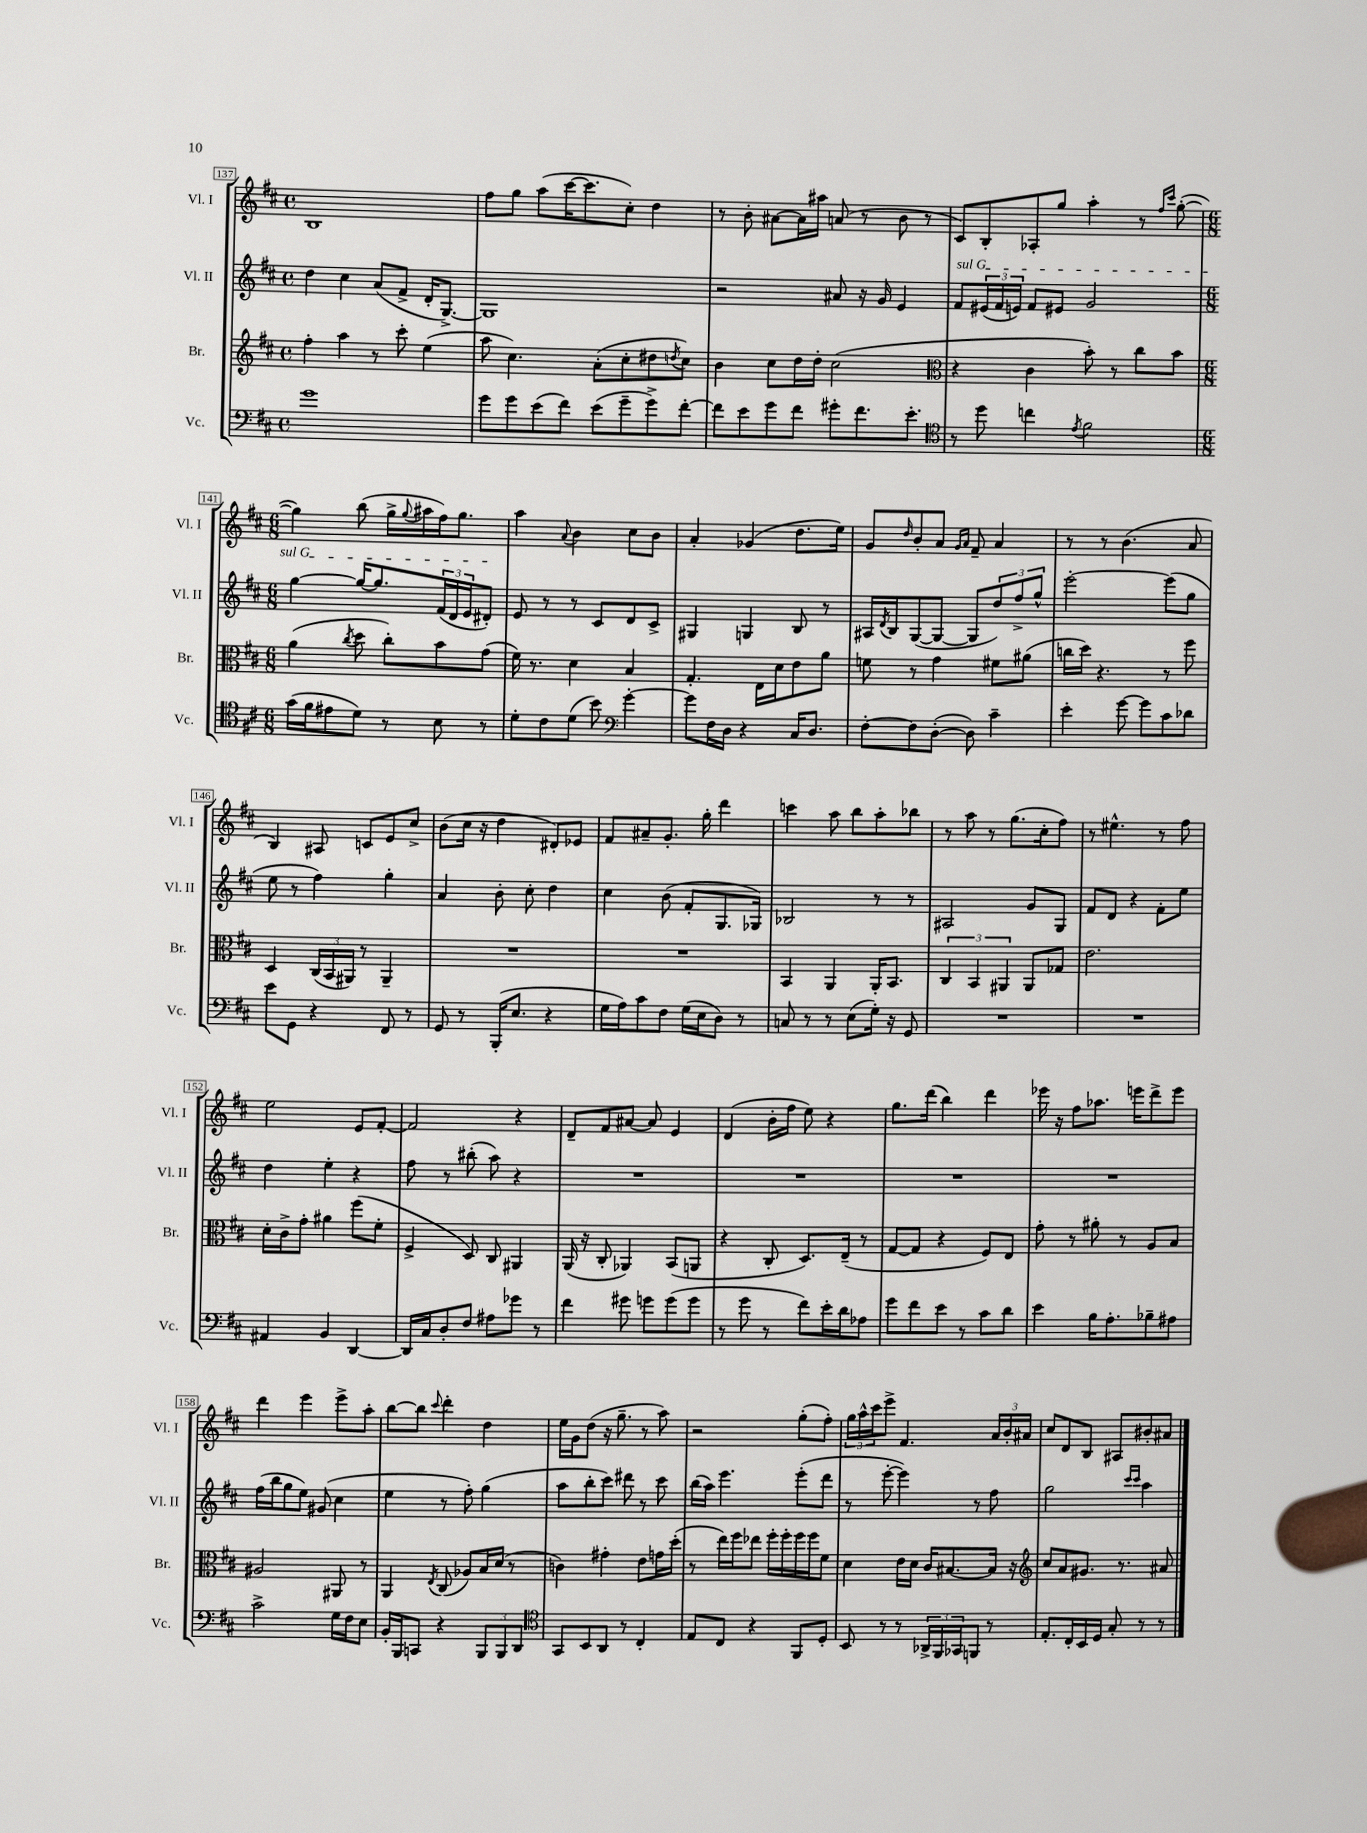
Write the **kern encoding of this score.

**kern	**kern	**kern	**kern
*part4	*part3	*part2	*part1
*staff4	*staff3	*staff2	*staff1
*I"Vc.	*I"Br.	*I"Vl. II	*I"Vl. I
*I'Vc.	*I'Br.	*I'Vl. II	*I'Vl. I
*clefF4	*clefG2	*clefG2	*clefG2
*k[f#c#]	*k[f#c#]	*k[f#c#]	*k[f#c#]
*M4/4	*M4/4	*M4/4	*M4/4
*met(c)	*met(c)	*met(c)	*met(c)
=137	=137	=137	=137
1g	4ff#'\	4dd\	1B
.	4aa\	4cc#\	.
.	8r	(8a/L	.
.	8ccc#'\	8f#^/J	.
.	(4ee\	16d'/KL	.
.	.	[8.G^/J)	.
=138	=138	=138	=138
8g\L	8aa\	1G]	8ff#\L
8g\	4.cc#\)	.	8gg\J
(8e\	.	.	(8aa\L
8f#\J)	.	.	[16ccc#\K
.	.	.	8.ccc#\]
(8e\L	(8a'\L	.	.
8g~\	8cc#'\	.	8cc#'\J)
8g^\)	8dd#X\	.	4dd\
.	8qddn/	.	.
[8f#'\J	8cc#\J)	.	.
=139	=139	=139	=139
8f#\L]	4b\	2r	8r
8e\	.	.	8b'\
8g\	8cc#\L	.	[8a#X\L
8f#\J	16dd\L	.	16a#\L]
.	16dd'\JJ	.	16aa#X\JJ
8g#X'\L	(2cc#\	8a#X/	(8an/
8.f#\	.	16r	8r
.	.	16g/	.
.	.	4e/	8b\
8.e'\J	.	.	.
.	.	.	8r
=140	=140	=140	=140
*clefC4	*clefC3	*	*
!	!	!LO:TX:a:i:t=sul G	!
8r	4r	8f#/L	8c#/L)
8dd\	.	(24e#X/L	8B'/
.	.	24f#/	.
.	.	24en/JJ)	.
4ccn\	4c#\	8f#/L	8A-X'/
.	.	8e#X/J	8gg/J
8qe/	.	.	.
2f#\	8b'\)	2g/	4aa'\
.	8r	.	.
.	8cc#\L	.	8r
.	.	.	16qqff#/LL
.	.	.	16qqccc#/JJ
.	8b\J	.	([8gg'\
!!LO:LB:g=z
=141	=141	=141	=141
*M6/8	*M6/8	*M6/8	*M6/8
(16g\LL	(4a\	[4gg\	4gg\])
16f#\J	.	.	.
8e#X\	.	.	.
.	8qcc#/	.	.
8d\J)	8dd\	16gg/KL_	(8bb\
.	.	8.gg/]	.
8r	8cc#'\L)	.	16gg^\LL
.	.	.	8qqgg/
.	.	.	16aa#X\
8B\	8b\	(24f#/L	16ff#\J)
.	.	24d/	.
.	.	.	8.gg\J
.	.	24e/J	.
8r	(8g\J	8d#X'/J)	.
=142	=142	=142	=142
8d'\L	16f#\)	8e/	4aa\
.	8.r	.	.
8c#\	.	8r	.
.	.	.	8qqa/
(8d\J	4d\	8r	4b\
8b\)	.	8c#/L	.
*clefF4	*	*	*
[4g'\	4B/	8d/	8cc#\L
.	.	8c#^/J	8b\J
=143	=143	=143	=143
8g\L]	4.G'/	4G#X/	4a'/
16F#\L	.	.	.
16D\JJ	.	.	.
4r	.	4Gn/	(4g-X/
.	16E\LL	.	.
.	16d\J	.	.
16C#/KL	8e\	8B/	8.dd\L
8.D/J	.	.	.
.	8a\J	8r	.
.	.	.	16ee\Jk)
=144	=144	=144	=144
[8F#'\L	8fn\	16A#X/LL	8g/L
.	.	8qd/	.
.	.	16B/J	.
.	.	.	16qqdd/
8F#\]	8r	([8G/	8b'/
([8D'\J	4g\	8G/J_	8a/J
.	.	.	16qqg/LL
.	.	.	16qqa/JJ
8D\])	.	8G/L]	8f#~/
4c#~\	8f#X\L	12dd/)	4a/
.	.	12ff#^/	.
.	(8a#X\J	.	.
.	.	12gg^^/J	.
=145	=145	=145	=145
4e'\	16ccn\LL	[2eee'\	8r
.	16dd\JJ)	.	.
.	4.r	.	8r
[8g\	.	.	(4.b\
8g\L]	.	.	.
8c#\	8r	(8eee\L]	.
8d-X\J	8ff#\	8gg\J	8a/
!!LO:LB:g=z
=146	=146	=146	=146
8e\L	4D/	8ee\	4B/)
8GG\J	.	8r	.
4r	(24C#/LL	4ff#\)	8A#X/
.	24BB/	.	.
.	24AA#X/JJ)	.	.
.	8r	.	8cn/L
8FF#/	4AA#~/	4gg'\	8e/
8r	.	.	8cc#^/J
=147	=147	=147	=147
8GG/	2.r	4a/	(8b\L
8r	.	.	16cc#\Jk
.	.	.	16r
(16BBB'/KL	.	8b'\	4dd\
8.E/J	.	.	.
.	.	8cc#'\	.
4r	.	4dd\	8d#X'/L)
.	.	.	8e-X/J
=148	=148	=148	=148
16G\LL	2.r	4cc#\	8f#/L
16A\J)	.	.	.
8c#\	.	.	8a#X~/
8F#\J	.	(8b\	8.g'/J
(16G\LL	.	8f#'/L	.
16E\J	.	.	16gg'\
8D\J)	.	8.G/	4ddd\
8r	.	.	.
.	.	16G-X/Jk)	.
=149	=149	=149	=149
8Cn/	4BB/	2B-X/	4cccn\
8r	.	.	.
8r	4AA/	.	8aa\
(8E\L	.	.	8bb\L
16G'\Jk)	16AA'/KL	8r	8aa'\
16r	8.BB/J	.	.
8GG/	.	8r	8bb-X\J
=150	=150	=150	=150
2.r	6C#/	2A#X/	8r
.	.	.	8aa\
.	6BB/	.	.
.	.	.	8r
.	6AA#X/	.	.
.	.	.	(8.gg\L
.	8AA#/L	8g/L	.
.	.	.	16cc#'\k
.	8G-X/J	8G/J	8ff#\J)
=151	=151	=151	=151
2.r	2.e\	8f#/L	8r
.	.	8d/J	4.ee#X^^\
.	.	4r	.
.	.	8f#'\L	8r
.	.	8ee\J	8ff#\
!!LO:LB:g=z
=152	=152	=152	=152
4AA#X/	16d'\LL	4dd\	2ee\
.	16c#^\J	.	.
.	8g'\J	.	.
4BB/	4a#X\	4ee'\	.
[4DD/	(8ff#\L	4r	8e/L
.	8f#'\J	.	[8f#'/J
=153	=153	=153	=153
16DD/LL]	4F#^/	8ff#\	2f#/]
16C#/J	.	.	.
8D'/	.	8r	.
8F#/J	8D/)	(8bb#X'\	.
8A#X\L	8C#/	8aa\)	.
8g-X\J	4AA#X/	4r	4r
8r	.	.	.
=154	=154	=154	=154
4f#\	(16AA/	2.r	8d~/L
.	16r	.	.
.	8C#'/	.	8f#/
8g#X\	4AA-X/)	.	[8a#X/J
8gn\L	.	.	8a#/]
(8g\	(8BB/L	.	4e/
8g\J	8AAn/J	.	.
=155	=155	=155	=155
8r	4r	2.r	(4d/
8g\	.	.	.
8r	8C#'/	.	16b'\LL
.	.	.	16ff#\JJ
8f#\L)	8.D/L)	.	8ee\)
16e'\L	.	.	4r
16d\J	(16E~/Jk	.	.
8A-X\J	8r	.	.
=156	=156	=156	=156
8g\L	[8G/L	2.r	8.gg\L
8f#\	8G/J]	.	.
.	.	.	(16ddd\Jk
8e\J	4r	.	4bb\)
8r	.	.	.
8c#\L	8F#/L)	.	4ddd\
8d\J	8E/J	.	.
=157	=157	=157	=157
4e\	8g'\	2.r	16eee-X\
.	.	.	16r
.	8r	.	8ff#\L
16B\KL	8a#X'\	.	8.aa-X\J
8.A'\	.	.	.
.	8r	.	.
.	.	.	16eeen\KL
8B-X~\	8A/L	.	8ddd^\
8A#X\J	8B/J	.	8eee\J
!!LO:LB:g=z
=158	=158	=158	=158
2c#^\	2A#X/	(16ff#\LL	4ddd\
.	.	16bb\J	.
.	.	8gg\	.
.	.	8ee\J)	4eee\
.	.	(8g#X/	.
16G\LL	8AA#X/	4cc#\	8eee^\L
16F#\J	.	.	.
8E\J	8r	.	8aa'\J
=159	=159	=159	=159
16BB'/LL	4AA/	4ee\	[8bb\L
16BBB/J	.	.	.
8CCn/J	.	.	8bb\J]
.	8qE/	.	8qqccc#/
4r	(8C#/	8r	4ddd'\
.	8A-X/L)	8ff#'\)	.
12BBB/L	16B/L	(4gg\	4dd\
.	(16d/JJ	.	.
12BBB/	.	.	.
.	8r	.	.
12DD/J	.	.	.
=160	=160	=160	=160
*clefC4	*	*	*
8GG/L	4cn\)	8aa\L	16ee\LL
.	.	.	16g\J
8BB/	.	8bb'\	(8dd\J
8AA/J	4g#X'\	8ccc#\J)	16r
.	.	.	8.gg~\
8r	.	8ddd#X\	.
4C#'/	8e\L	8r	8r
.	16gn\L	8ccc#\	8aa\)
.	(16dd'\JJ	.	.
=161	=161	=161	=161
8E/L	8r	(16bb\LL	2r
.	.	16aa\JJ)	.
8C#/J	16ee\LL)	4.eee\	.
.	16ff#\J	.	.
4r	8ee-X\J	.	.
.	16ff#'\LL	.	.
.	16ff#'\	.	.
8FF#/L	16ff#\	(8eee'\L	(8gg'\L
.	16ff#\J	.	.
8D'/J	8f#\J	8ddd\J	8ff#'\J)
=162	=162	=162	=162
8BB/	4d\	8r	24gg\LL
.	.	.	24aa^^\
.	.	.	24ccc#\J
8r	.	[8eee'\	8eee^\J
8r	16e\LL	4eee\])	4.f#/
.	16d\JJ	.	.
24AA-X^/LL	16c#/KL	.	.
24FF#/	.	.	.
.	[8.B#X/	.	.
24GG-X/J	.	.	.
8FFn/J	.	8r	.
8r	16B#/Jk]	8ff#\	24a/LL
.	.	.	24b'/
.	16r	.	.
.	.	.	24a#X/JJ
=163	=163	=163	=163
*	*clefG2	*	*
8.E'/L	8cc#/L	2gg\	8cc#/L
.	8a/	.	8d/
16C#'/L	.	.	.
16BB/	8.g#X/J	.	8B/J
16D/JJ	.	.	.
8G'/	.	.	8A#X/L
.	8.r	.	.
.	.	16qqccc#/LL	.
.	.	16qqccc#/JJ	.
8r	.	4aa\	8b#X'/
8r	8a#X/	.	8a#X/J
==	==	==	==
*-	*-	*-	*-
